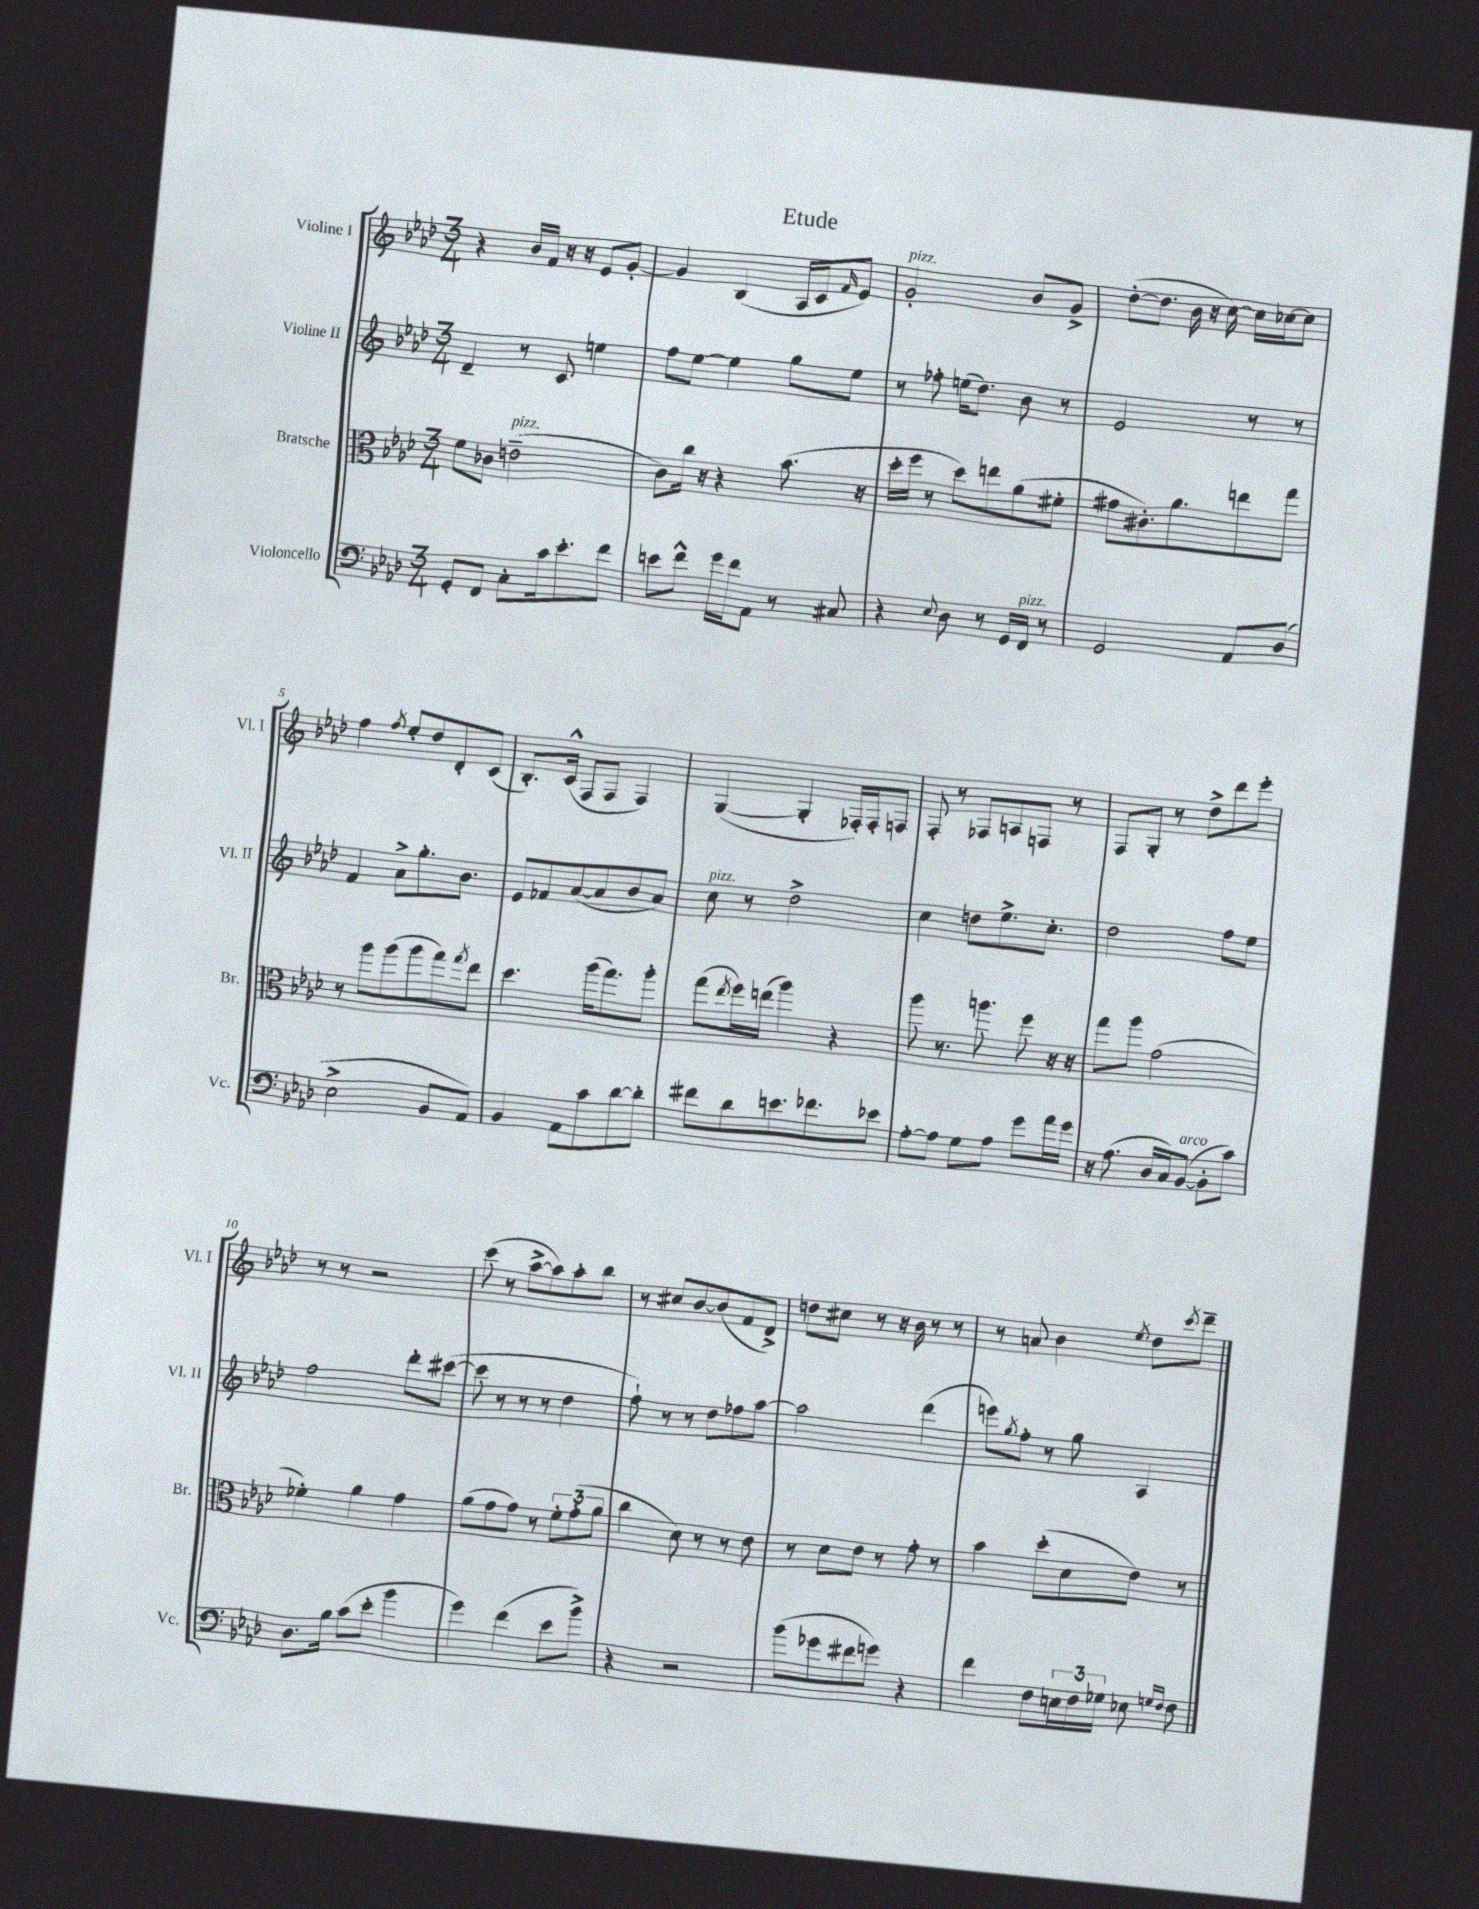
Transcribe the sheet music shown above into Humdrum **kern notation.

**kern	**kern	**kern	**kern
*staff4	*staff3	*staff2	*staff1
*clefF4	*clefC3	*clefG2	*clefG2
*k[b-e-a-d-]	*k[b-e-a-d-]	*k[b-e-a-d-]	*k[b-e-a-d-]
*M3/4	*M3/4	*M3/4	*M3/4
8GG'	8f	4d-~	4r
8FF	8c-	.	.
8C'	(2e~	8r	16b-
.	.	.	16f
16c	.	8c	16r
8.e-'	.	.	16r
.	.	4ee	8e-
8f	.	.	[8g'
=	=	=	=
8e	8c)	8ff	4g]
8f^^	16cc	[8ee-	.
.	16r	.	.
16g	4r	4ee-]	(4B-
16f	.	.	.
8AA-	.	.	.
8r	(8.b-	8gg	16A-
.	.	.	16c
.	.	.	16qqf
8C#	.	8ee-	8e-)
.	16r	.	.
=	=	=	=
4r	16dd-'	8r	2g'
.	16ff	.	.
.	8r	8ff-'	.
8qqE-	.	.	.
8D-	8dd-)	(16ee	.
.	.	8.dd-)	.
8r	8ee	.	.
16GG	(8a-	8b-	8b-
16FF	.	.	.
8r	8f#'	8r	8g^
=	=	=	=
2GG	8g#	2e-	([8dd-'
.	8.c#')	.	8.dd-]
.	8.a-	.	16b-
.	.	.	16r
.	.	.	[16cc)
8AA-	8ee	8r	16cc]
.	.	.	[16cc-
(8D-	8gg	8r	8cc-]
=	=	=	=
2E-^	8r	4f	4ff
.	8aa-	.	.
.	.	.	8qff
.	(8aa-	8a-^	8ee-'
.	8aa-	8.gg'	8dd-
8BB-	8gg)	.	8d-'
.	.	8.b-	.
.	8qgg	.	.
8AA-)	8ee-	.	(8c
=	=	=	=
4BB-	4.dd-	8e-	8.B-')
.	.	8f-	.
.	.	.	(16c^^
8AA-	.	([8a-	8F
8c	(16aa-	8a-]	8F
.	8.gg)	.	.
[8d-	.	8b-	4F)
8d-']	8aa-'	8a-)	.
=	=	=	=
8f#	(8gg	8cc	([4G
.	8qee-	.	.
8d-	16ff)	8r	.
.	(16ee	.	.
8.e	4aa-)	2dd-^	4G']
8.f-	.	.	.
.	4r	.	16F-')
.	.	.	16F-'
8e-	.	.	8F
=	=	=	=
[8A-'	8aa-	4cc	8F'
8A-]	8.r	.	8r
8G	.	8dd	8F-
.	8.aa	.	.
8A-	.	8.ee-^	8A
8g	8ff	.	8F
.	.	8.cc'	.
16a-	16r	.	8r
16g	16r	.	.
=	=	=	=
16r	8gg	2dd-	8F
(8.A-	.	.	.
.	8aa-	.	8G'
16D-	(2g	.	8r
16C)	.	.	.
([8BB-	.	.	8dd-^
8BB-']	.	8ff	8ddd-
8c)	.	8ee-	8eee-'
=	=	=	=
8.D-	4f-')	2ff	8r
.	.	.	8r
16B-	.	.	.
(8c	4a-	.	2r
8e-'	.	.	.
4b-	4g	8ddd-'	.
.	.	([8ccc#	.
=	=	=	=
4g)	(8a-	8ccc#]	(8ccc
.	8g	8r	8r
(4f	8g)	8r	[8aa-^
.	8r	8r	8aa-])
8e-	12f'	4dd-	8aa-'
.	(12g'	.	.
8b-^)	.	.	8bb-
.	12a-	.	.
=	=	=	=
4r	4cc	8ff`)	8r
.	.	8r	8cc#
2r	8d-)	8r	[8b-
.	8r	8dd-	(8b-]
.	8r	8ff-	8f
.	8e-	[8aa-	8d-^)
=	=	=	=
(8b-	8r	2aa-]	8dd
8g-	8d-	.	8cc#
8f#	8e-	.	8r
8g)	8r	.	16r
.	.	.	16b-
4r	8g'	(4ddd-	8r
.	8r	.	8r
=	=	=	=
4f	4b-	8eee)	8r
.	.	8qgg	.
.	.	8ff'	8a
8F	(8dd-'	8r	4b-
24E	8d-	8gg	.
24F	.	.	.
24G-	.	.	.
.	.	.	8qee-
8E-	8e-)	4A-	8dd-
16qqG	.	.	.
16qqF	.	.	8qccc
8F	8r	.	8ddd-~
==	==	==	==
*-	*-	*-	*-
